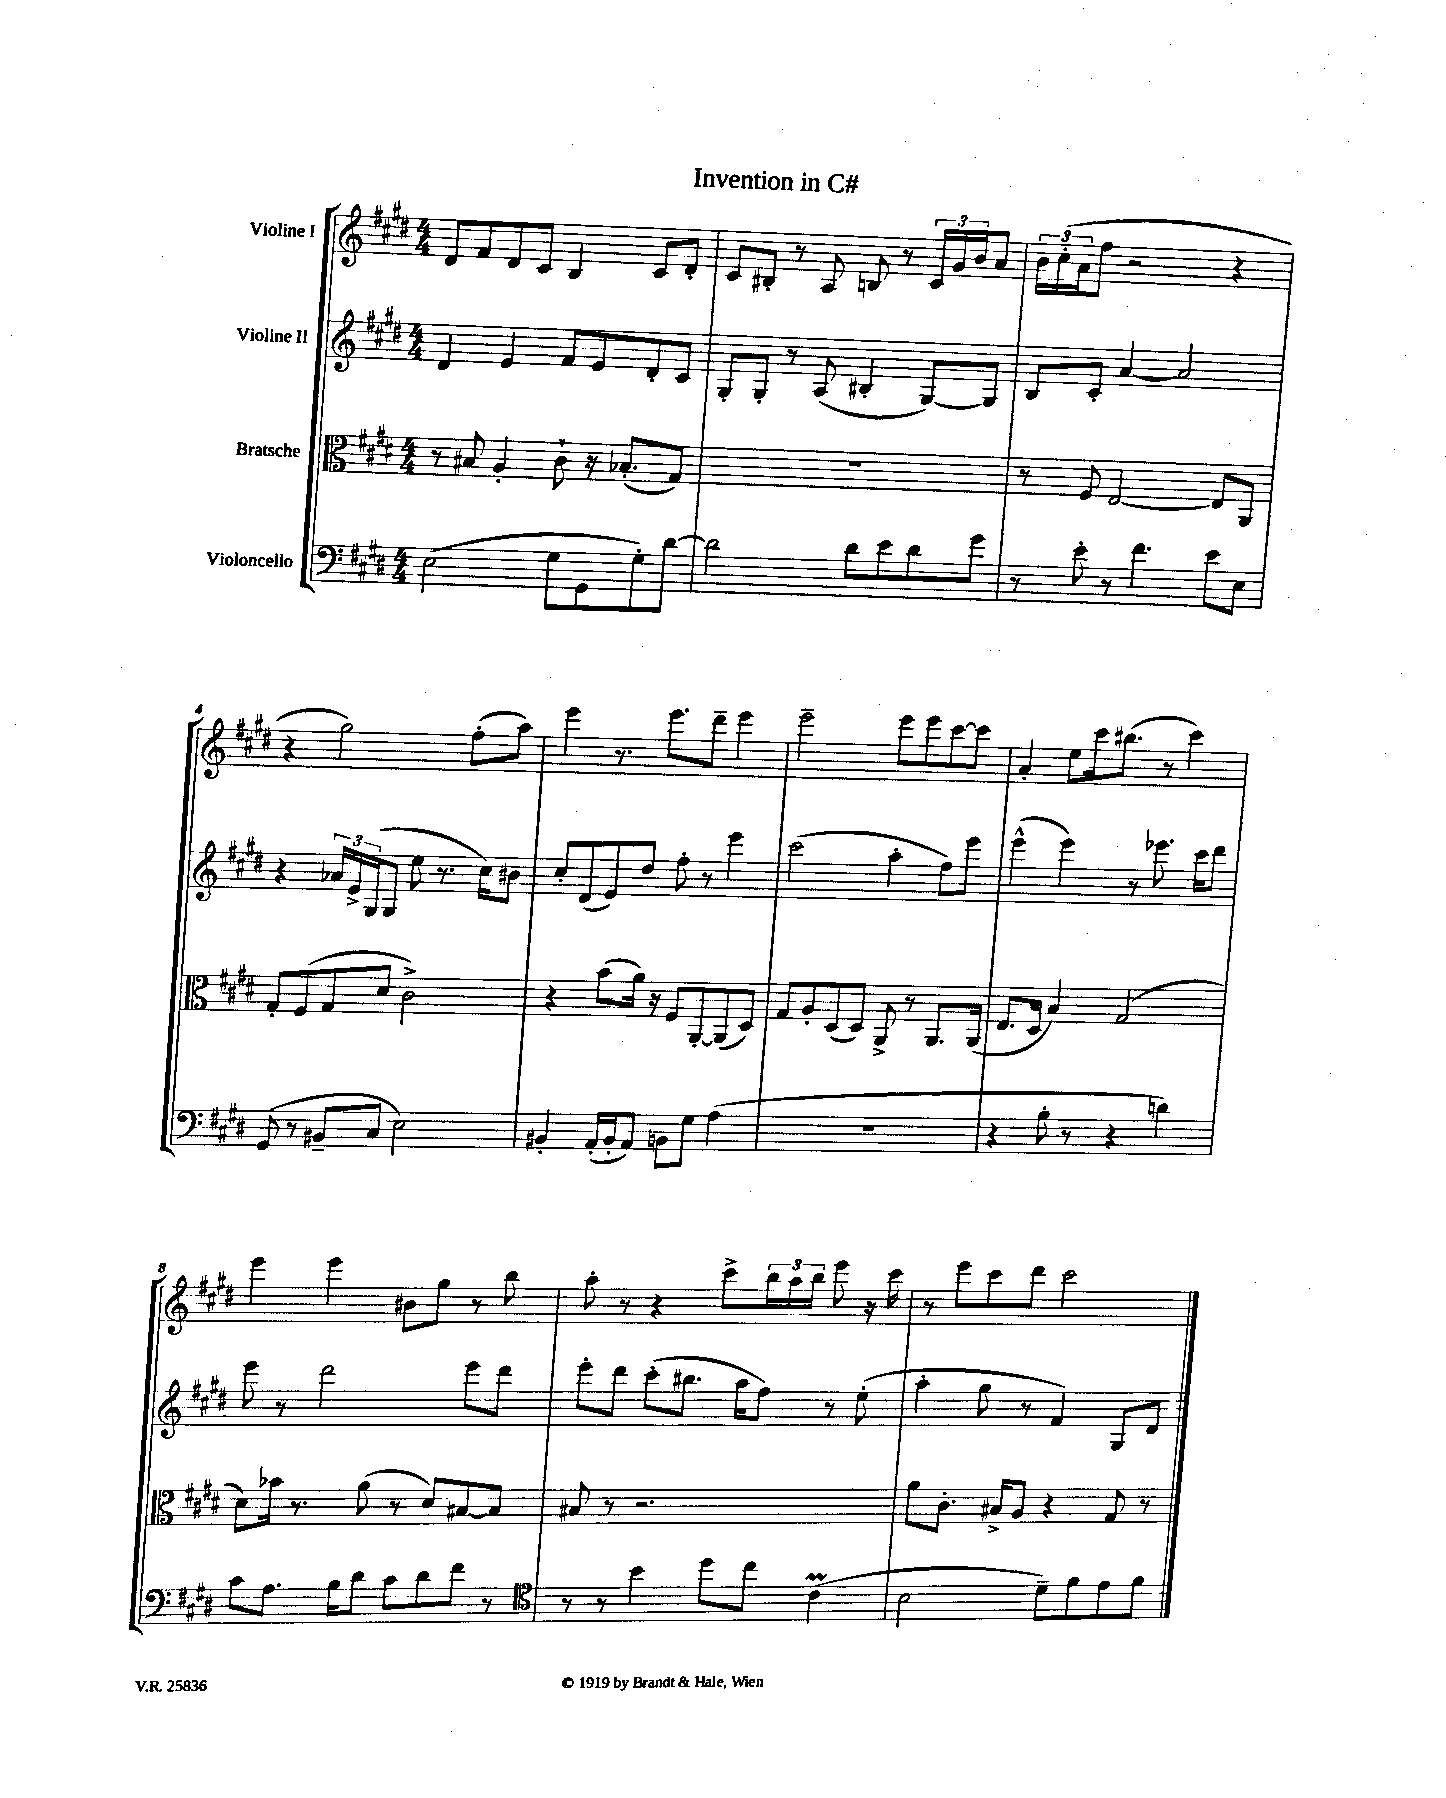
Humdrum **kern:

**kern	**kern	**kern	**kern
*staff4	*staff3	*staff2	*staff1
*clefF4	*clefC3	*clefG2	*clefG2
*k[f#c#g#d#]	*k[f#c#g#d#]	*k[f#c#g#d#]	*k[f#c#g#d#]
*M4/4	*M4/4	*M4/4	*M4/4
(2E	8r	4d#	8d#
.	8B#	.	8f#
.	4A'	4e	8d#
.	.	.	8c#
8G#	8c#`	8f#	4B
8GG#	16r	8e	.
.	(8.B-'	.	.
8G#')	.	8d#'	8c#
[8d#	8G#)	8c#	8d#'
=	=	=	=
2d#]	1r	8G#'	8c#
.	.	8G#'	8B#'
.	.	8r	8r
.	.	(8A	8A
8d#	.	4B#'	8B
8e	.	.	8r
8d#	.	[8G#)	24c#
.	.	.	24g#
.	.	.	24b
8g#	.	8G#]	8a
=	=	=	=
8r	8r	8B	24b
.	.	.	(24cc#'
.	.	.	24a
8e'	8F#	8c#'	8ff#
8r	[2E	[4a	2r
4.f#	.	.	.
.	.	2a]	.
8e	8E]	.	4r
8E	8AA	.	.
=	=	=	=
(8GG#	8G#'	4r	4r
8r	(8F#	.	.
8BB#~	8G#	24a-	2gg#)
.	.	24e^	.
.	.	(24G#	.
8C#	8d#	8G#	.
2E)	2c#^)	8ee	.
.	.	8.r	.
.	.	.	(8ff#'
.	.	16cc#)	.
.	.	8b#	8aa)
=	=	=	=
4BB#'	4r	8cc#'	4eee
.	.	(8d#	.
(16AA'	(8b	8e)	8.r
16BB#'	.	.	.
8AA)	16a)	8dd#	.
.	16r	.	8.eee
8BB	8F#	8ff#'	.
8G#	[8AA'	8r	8ddd#~
(4A	(8AA]	4eee	4eee
.	8D#)	.	.
=	=	=	=
1r	8G#	(2ccc#	2eee~
.	8A'	.	.
.	(8D#	.	.
.	8D#)	.	.
.	8AA^	4aa'	8eee
.	8r	.	8eee
.	8.AA	8ff#)	[8ccc#
.	.	8eee	8ccc#]
.	(16AA	.	.
=	=	=	=
4r	8.E	(4eee^^	4a'
.	16D#	.	.
8B'	4B)	4eee)	8ee
8r	.	.	16ccc#
.	.	.	(8.bb#
4r	(2G#	8r	.
.	.	8.eee-	8r
4d)	.	.	4ccc#)
.	.	16ccc#	.
.	.	8ddd#	.
=	=	=	=
8c#	8d#)	8eee	4eee
8.A	16b-	8r	.
.	8.r	.	.
.	.	2ddd#	4eee
16B	.	.	.
8d#	(8a	.	.
8c#	8r	.	8b#
8d#	8d#)	.	8gg#
8f#	[8B#	8eee	8r
8r	8B#]	8ddd#	8bb
=	=	=	=
*clefC4	*	*	*
8r	8B#	8eee'	8aa'
8r	8r	8ddd#	8r
4b	2.r	(8ccc#'	4r
.	.	8.bb#	.
8dd#	.	.	8ccc#^
.	.	16aa	.
8cc#	.	8ff#)	24bb
.	.	.	24aa
.	.	.	24bb
(4c#	.	8r	8eee
.	.	(8ee'	16r
.	.	.	16ccc#
=	=	=	=
2B	8a	4aa'	8r
.	8.c#'	.	8eee
.	.	8gg#	8ccc#
.	16B#^	.	.
.	8A	8r	8ddd#
8d#~)	4r	4f#)	2ccc#
8f#	.	.	.
8e	8G#	8G#	.
8f#	8r	8d#	.
==	==	==	==
*-	*-	*-	*-
